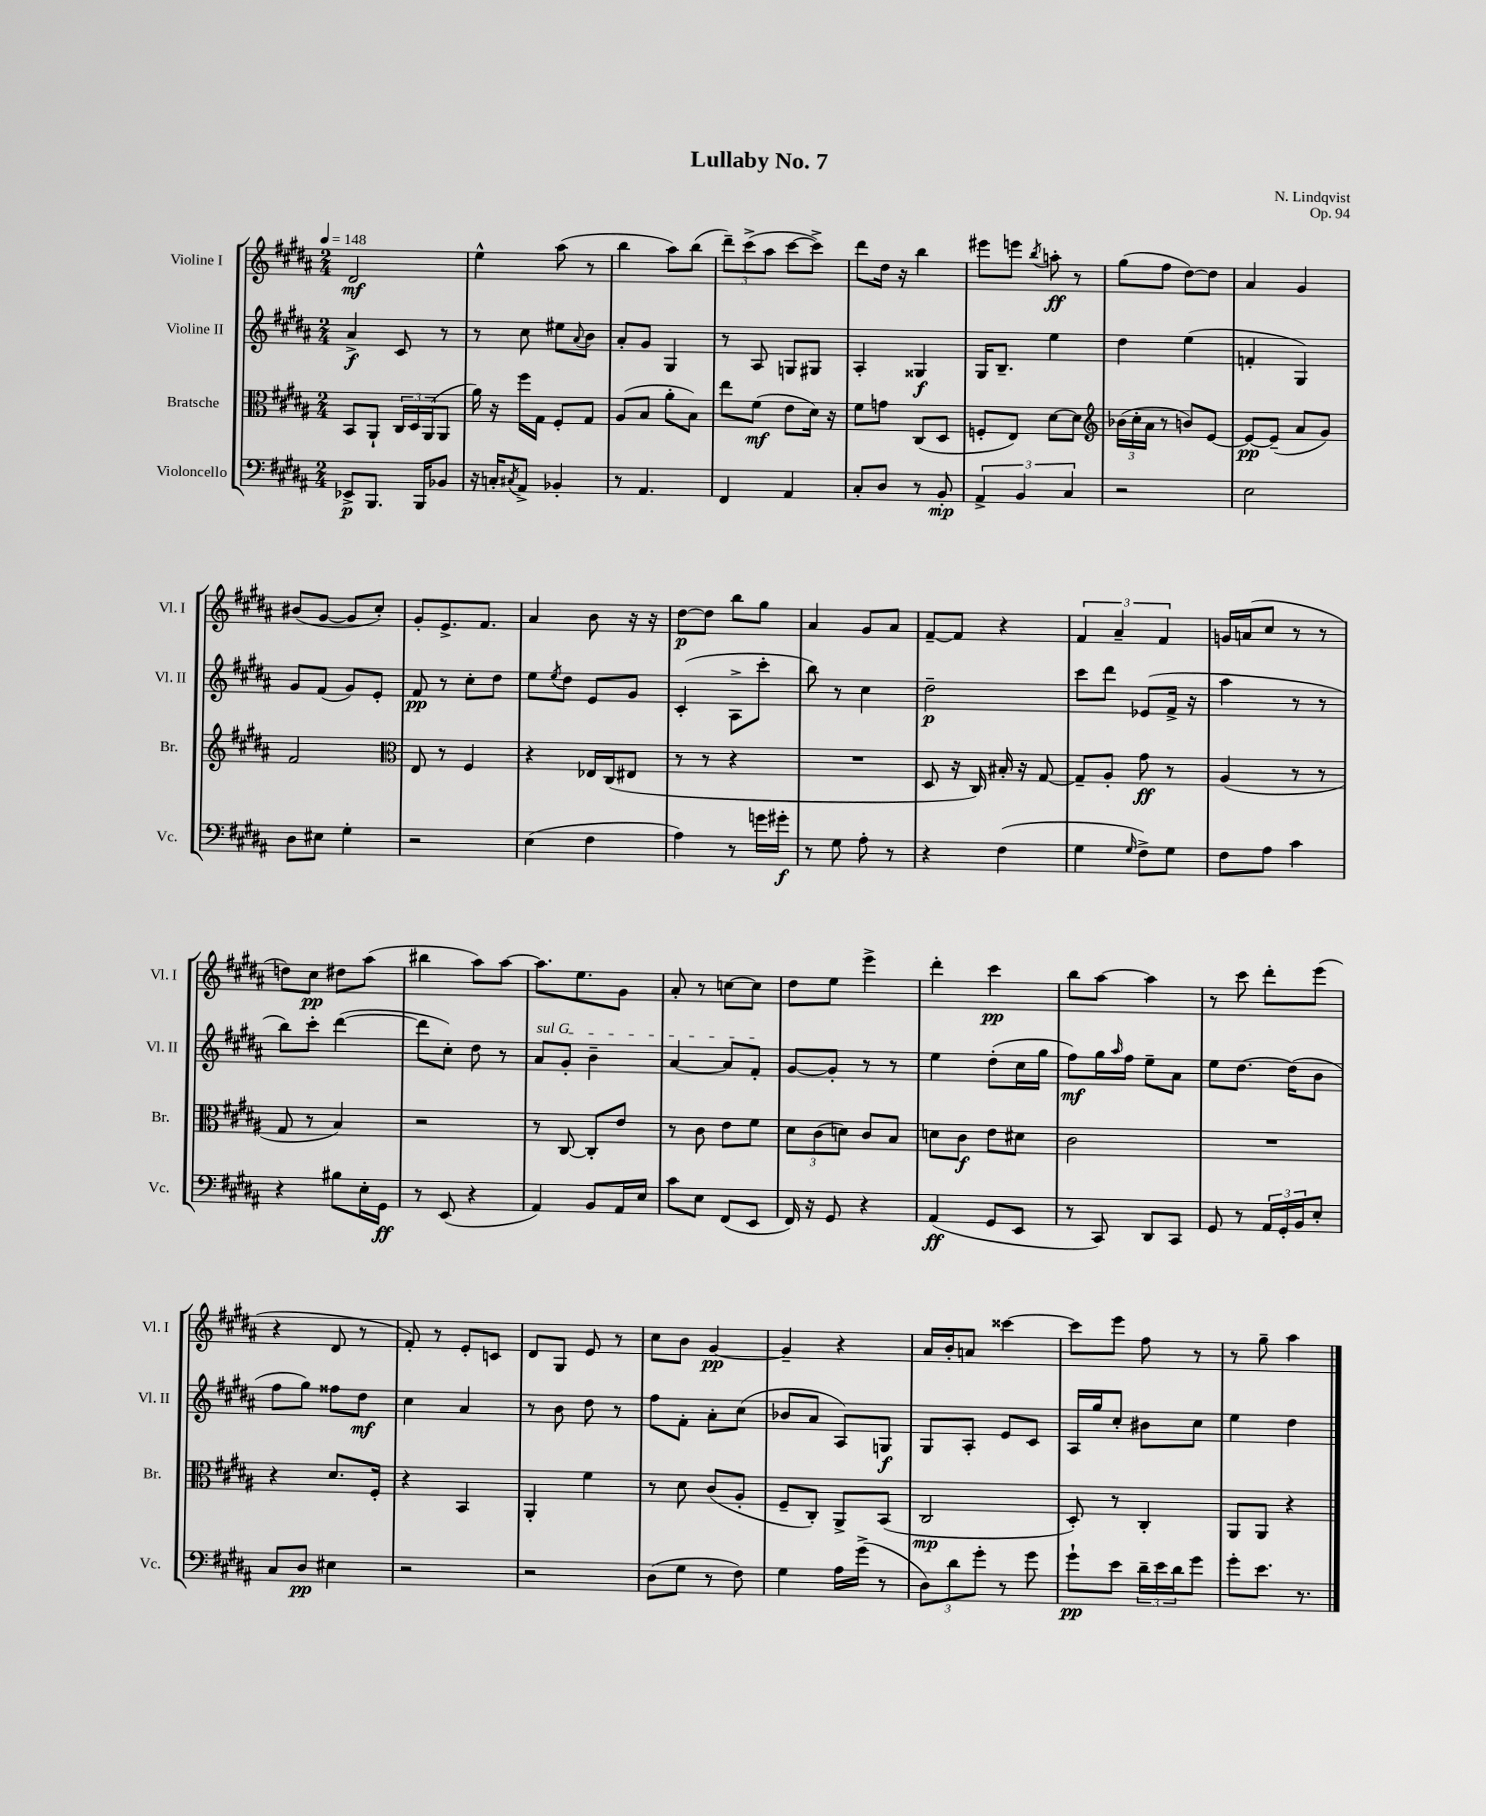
\header { title = "Lullaby No. 7" composer = "N. Lindqvist" opus = "Op. 94" }
<<
\new StaffGroup <<
\new Staff = "s0" \with { instrumentName = "Violine I" shortInstrumentName = "Vl. I" } {
    \clef treble \key b \major \numericTimeSignature \time 2/4 \tempo 4 = 148
    dis'2\mf |
    e''4-^ ais''8( r8 |
    b''4 ais''8) b''8( |
    \tuplet 3/2 { dis'''8--) cis'''8->( ais''8 } cis'''8~ cis'''8->) |
    dis'''8 dis''16 r16 b''4 |
    eis'''8 e'''8 \acciaccatura { b''8 } a''8-.\ff r8 |
    gis''8( fis''8 dis''8~) dis''8 |
    ais'4 gis'4 |
    bis'8( gis'8~ gis'8 cis''8-.) |
    gis'8-. e'8.-> fis'8. |
    ais'4 b'8 r16 r16 |
    dis''8~\p dis''8 b''8 gis''8 |
    ais'4 gis'8 ais'8 |
    fis'8~-- fis'8 r4 |
    \tuplet 3/2 { fis'4 ais'4-- fis'4 } |
    g'16 a'16( cis''8 r8 r8 |
    d''8) cis''8\pp dis''8 ais''8( |
    bis''4 ais''8) ais''8~ |
    ais''8. e''8. gis'8 |
    ais'8-. r8 c''8~ c''8 |
    dis''8 e''8 e'''4-> |
    dis'''4-. cis'''4\pp |
    b''8 ais''8~ ais''4 |
    r8 cis'''8 dis'''8-. e'''8( |
    r4 dis'8 r8 |
    fis'8-.) r8 e'8-. c'8 |
    dis'8 gis8 e'8 r8 |
    cis''8 b'8 gis'4~\pp |
    gis'4-- r4 |
    ais'16 b'16-. a'8 cisis'''4~ |
    cisis'''8 e'''8 fis''8 r8 |
    r8 gis''8-- ais''4 \bar "|." |
}
\new Staff = "s1" \with { instrumentName = "Violine II" shortInstrumentName = "Vl. II" } {
    \clef treble \key b \major \numericTimeSignature \time 2/4
    ais'4->\f cis'8 r8 |
    r8 cis''8 eis''8 \appoggiatura { ais'8 } b'8 |
    ais'8-. gis'8 gis4 |
    r8 ais8 g8 gis8 |
    ais4-. gisis4\f |
    gis16 b8.-- e''4 |
    dis''4 e''4( |
    f'4-. gis4) |
    gis'8 fis'8( gis'8) e'8-. |
    fis'8\pp r8 cis''8-. dis''8 |
    e''8 \acciaccatura { e''8 } dis''8 e'8 gis'8 |
    cis'4-.( ais8-> cis'''8-. |
    b''8) r8 cis''4 |
    dis''2--\p |
    cis'''8 dis'''8 ees'8( fis'16-> r16 |
    ais''4 r8 r8 |
    b''8) cis'''8-. dis'''4~( |
    dis'''8 cis''8-.) dis''8 r8 |
    \once \override TextSpanner.bound-details.left.text = \markup { \italic "sul G" } ais'8\startTextSpan gis'8-. b'4-- |
    ais'4~ ais'8 fis'8-.\stopTextSpan |
    gis'8~ gis'8-. r8 r8 |
    e''4 dis''8-.( cis''16 gis''16 |
    fis''8\mf) gis''16 \grace { ais''16 } fis''16 e''8-- ais'8 |
    e''8 dis''8.~ dis''16( b'8 |
    fis''8 gis''8) fisis''8 dis''8\mf |
    cis''4 ais'4 |
    r8 b'8 dis''8 r8 |
    fis''8 fis'8-. ais'8-. cis''8( |
    bes'8 ais'8 ais8) g8\f |
    gis8 ais8-. e'8 cis'8 |
    ais16 gis''16 cis''8-. bis'8 cis''8 |
    e''4 dis''4 \bar "|." |
}
\new Staff = "s2" \with { instrumentName = "Bratsche" shortInstrumentName = "Br." } {
    \clef alto \key b \major \numericTimeSignature \time 2/4
    b,8 ais,8-! \tuplet 3/2 { cis16 dis16 ais,16( } ais,8 |
    ais'16) r16 fis''16 gis16 fis8-. gis8 |
    ais8( b8 ais'8-. b8) |
    e''8 fis'8\mf( e'8 dis'16) r16 |
    fis'8 g'8 cis8( dis8 |
    f8-. e8) dis'8~ dis'8 |
    \clef treble \tuplet 3/2 { bes'16( cis''16-. ais'16 } r8 b'8) e'8~ |
    e'8~\pp e'8--( ais'8 gis'8) |
    fis'2 |
    \clef alto e8 r8 fis4 |
    r4 ees16 cis16( eis8 |
    r8 r8 r4 |
    R2 |
    dis8 r16 cis16) bis16-. r16 gis8~ |
    gis8-- ais8-. gis'8\ff r8 |
    ais4( r8 r8 |
    gis8 r8 b4) |
    r2 |
    r8 cis8~ cis8-. e'8 |
    r8 cis'8 e'8 fis'8 |
    \tuplet 3/2 { dis'8 cis'8( d'8) } cis'8 b8 |
    d'8 cis'8\f e'8 dis'8 |
    cis'2 |
    R2 |
    r4 dis'8. fis16-. |
    r4 b,4 |
    ais,4-. fis'4 |
    r8 dis'8 cis'8( ais8-. |
    fis8-- cis8-.) ais,8-> b,8( |
    cis2\mp |
    dis8-.) r8 cis4-. |
    ais,8 ais,8 r4 \bar "|." |
}
\new Staff = "s3" \with { instrumentName = "Violoncello" shortInstrumentName = "Vc." } {
    \clef bass \key b \major \numericTimeSignature \time 2/4
    ees,8->\p b,,8. b,,16 bes,8 |
    r16 c16-. \acciaccatura { cis8 } ais,8-> bes,4-. |
    r8 ais,4. |
    fis,4 ais,4 |
    cis8-. dis8 r8 b,8-.\mp |
    \tuplet 3/2 { ais,4-> b,4 cis4 } |
    r2 |
    e2 |
    dis8 eis8 gis4-. |
    r2 |
    e4( fis4 |
    ais4) r8 g'16 gis'16-.\f |
    r8 gis8 ais8-. r8 |
    r4 fis4( |
    gis4 \grace { gis16 } fis8->) gis8 |
    fis8 ais8 cis'4 |
    r4 bis8 e16-. gis,16\ff |
    r8 e,8( r4 |
    ais,4) b,8 ais,16 e16 |
    cis'8 e8 fis,8( e,8 |
    fis,16) r16 gis,8 r4 |
    ais,4\ff( gis,8 e,8 |
    r8 cis,8) dis,8 cis,8 |
    gis,8 r8 \tuplet 3/2 { ais,16 gis,16-. b,16 } e8-. |
    cis8 dis8\pp eis4 |
    r2 |
    r2 |
    dis8( gis8 r8 fis8) |
    gis4 ais16 gis'16->( r8 |
    \tuplet 3/2 { dis8) dis'8 gis'8-. } r8 gis'8 |
    gis'8-!\pp e'8 \tuplet 3/2 { dis'16-- e'16 dis'16 } gis'8 |
    gis'8-. e'8. r8. \bar "|." |
}
>>
>>
\layout { \context { \Score \remove "Bar_number_engraver" } }
